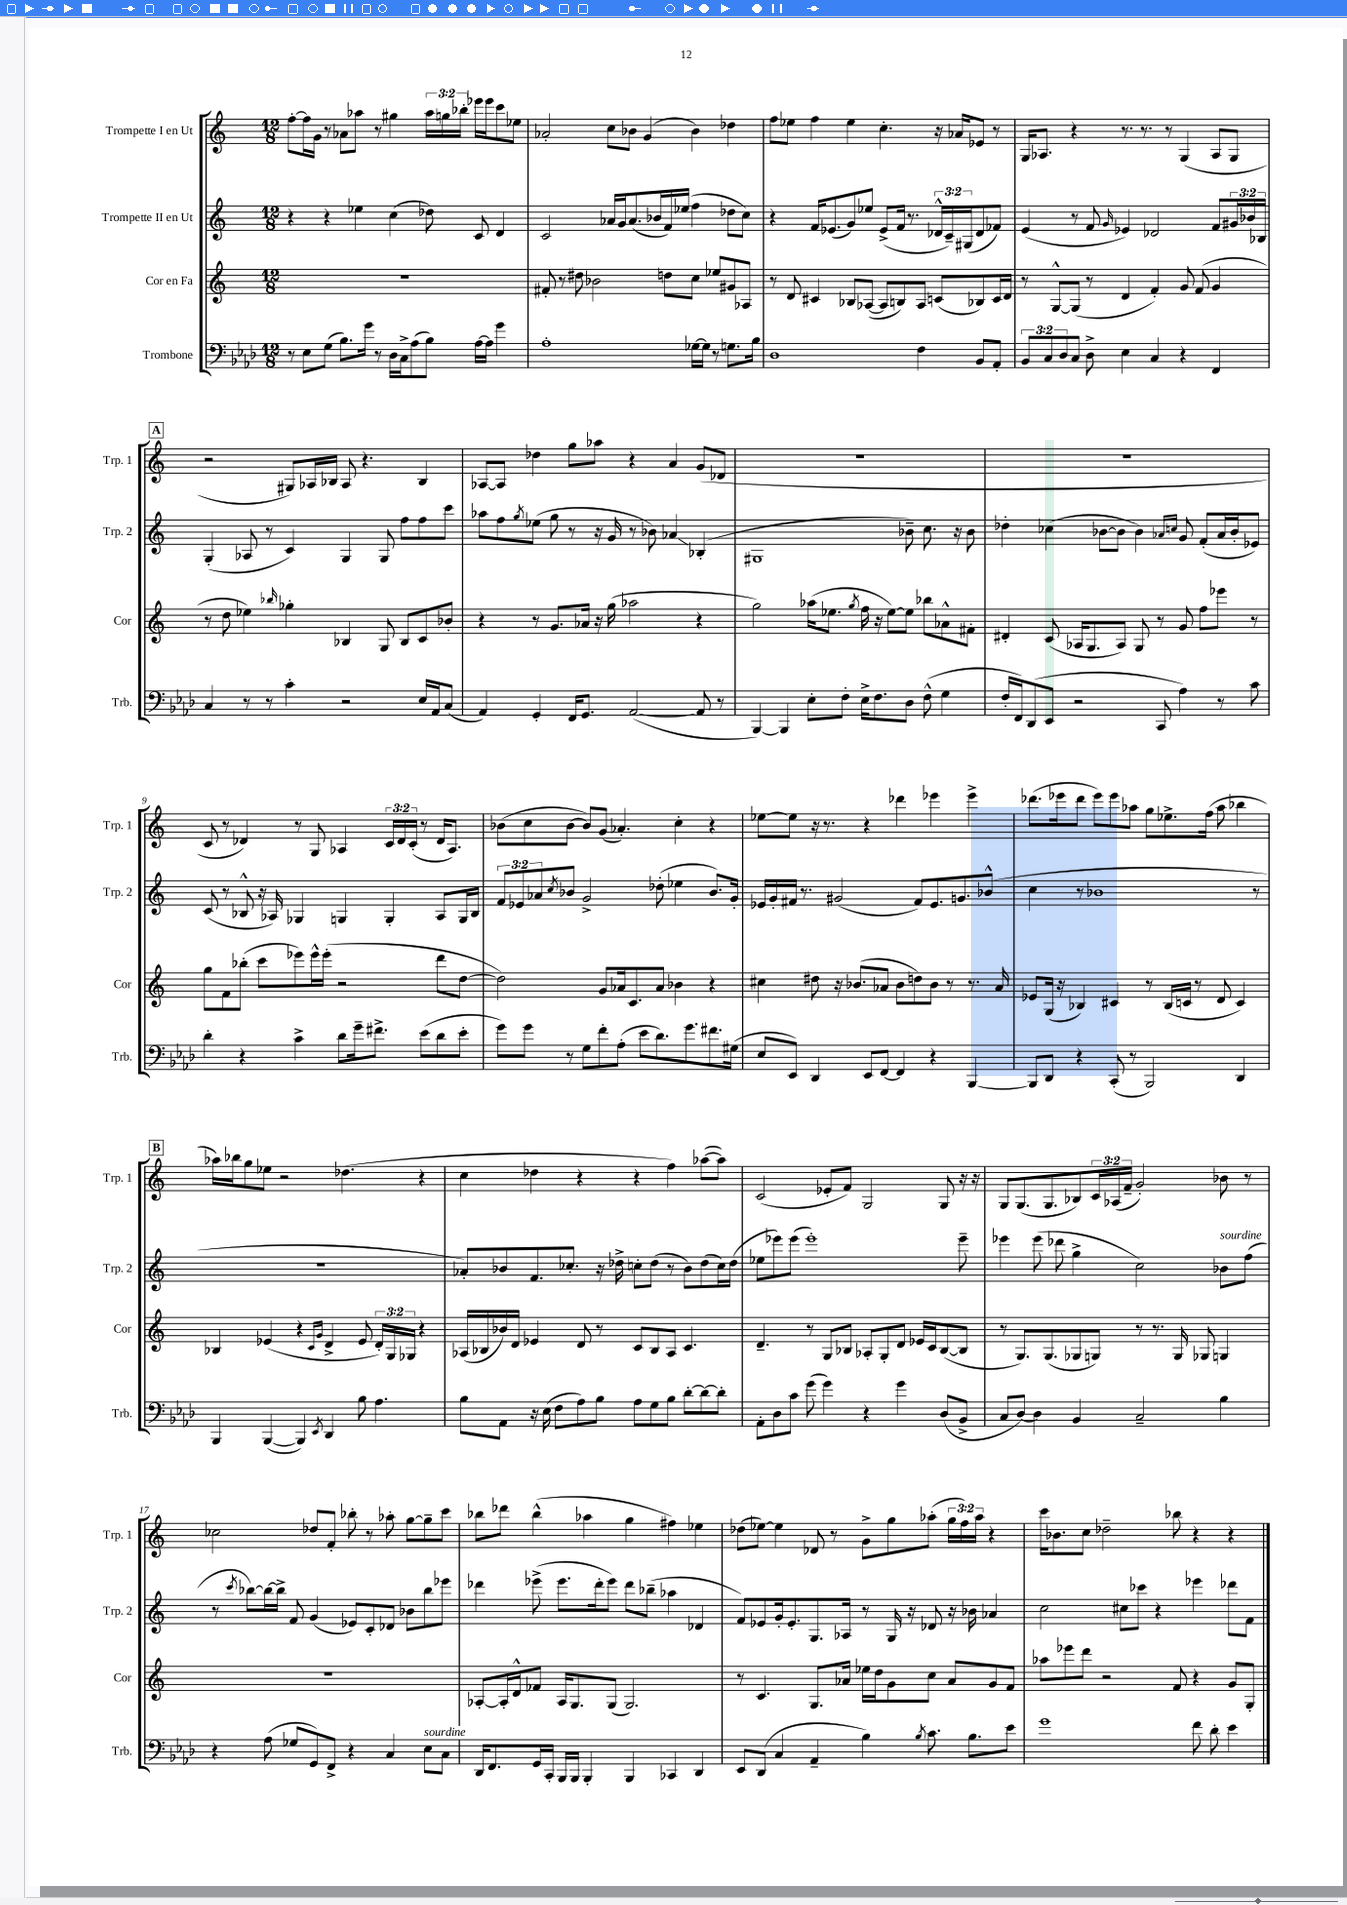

**kern	**kern	**kern	**kern
*staff4	*staff3	*staff2	*staff1
*clefF4	*clefG2	*clefG2	*clefG2
*k[b-e-a-d-]	*k[]	*k[]	*k[]
*M12/8	*M12/8	*M12/8	*M12/8
8r	1.r	4r	[8ff'
8E-	.	.	16ff]
.	.	.	16g
(8G	.	4r	8r
8.B-)	.	.	8a-
.	.	4ee-	8aa-
16g	.	.	.
8r	.	.	8r
16D-	.	(4cc	4gg#
16C^	.	.	.
(8A-	.	.	.
8B-)	.	8dd-)	24aa-
.	.	.	24gg
.	.	.	24bb-'
[16A-	.	8c	16eee-
16A-]	.	.	16eee-
4g	.	4d	8ccc
.	.	.	8ee-
=	=	=	=
1A-'	8f#'	2c	2a-'
.	8r	.	.
.	8dd#	.	.
.	2b-	.	.
.	.	16a-	8cc
.	.	16g	.
.	.	(8.a-	8b-
.	.	.	(4g
.	.	16b-	.
.	8dd	16f)	.
.	.	(16ee-	.
[16G-	8cc	4ff	4b-)
16G-]	.	.	.
8r	8ee-	.	.
8.G	8g#	8dd-	4dd-
.	8A-	8cc)	.
16B-	.	.	.
=	=	=	=
1D-	8r	4r	8ff
.	8d	.	8ee-
.	4c#	16f	4ff
.	.	(8.e-	.
.	8B-	8g)	4ee-
.	([8A-	8ee-	.
.	8A-]	(8e-^	4.cc'
.	8B)	16f	.
.	.	8.r	.
4F	8A-	.	.
.	(8c	24d-^^	16r
.	.	24c~)	.
.	.	.	16a-
.	.	(24G#	.
8BB-	8B-)	8d-	8e-
8AA-'	16c	8f-)	8r
.	16d	.	.
=	=	=	=
12BB-	8r	(4e	16G
.	.	.	8.A-
12C	.	.	.
.	[8G^^	.	.
12D-	.	.	.
8C	(8G]	8r	4r
8D-^	8r	8f	.
.	.	16qqg	.
4E-	4d	4e-)	8.r
.	.	.	8.r
4C	4f')	2d-	.
.	.	.	8r
4r	8g	.	(4G
.	(8f	.	.
4FF	4g	8f	8A-
.	.	24g#	8G
.	.	24b-	.
.	.	24B-	.
=	=	=	=
4C	8r	(4G'	2r
.	8dd	.	.
8r	4ee-)	8A-	.
8r	.	8r	.
.	16qqbb-	.	.
4c'	4gg-'	4c)	8G#)
.	.	.	16A-
.	.	.	16B-
2r	4B-	4G	8A-
.	.	.	4.r
.	8G	8G	.
.	8B-	8ff	.
16E-	8c	8ff	4B-
16AA-	.	.	.
(8C	8b-'	8ccc	.
=	=	=	=
4AA-)	4r	8aa-	[8A-
.	.	8ff	8A-]
.	.	8qgg	.
4GG'	8r	(8ee-	4dd-
.	8.g	8gg	.
16FF	.	8r	8gg
8.GG	16a-	.	.
.	16r	16r	8aa-
.	(16gg	16g	.
([2AA-	2aa-	8r	4r
.	.	8b-)	.
.	.	4a-	4a
8AA-]	4r	(4B-'	(8g
8r	.	.	8d-
=	=	=	=
[4BBB-)	2gg)	1G#	1.r
4BBB-]	.	.	.
8E-'	(16aa-	.	.
.	8.ee-	.	.
8F'	.	.	.
.	8qgg	.	.
16E-^	16ff	.	.
8.F	16r	.	.
.	[8ee-)	.	.
8D-	8ee-]	8b-~)	.
(8F^^	8bb-	8.cc	.
4G	8a-^^	.	.
.	.	16r	.
.	8f#'	8b-	.
=	=	=	=
16F'	4d#'	4dd-'	1.r
16FF)	.	.	.
(8DD-	.	.	.
8EE-	(8c	(4cc-	.
2r	16A-	.	.
.	8.G	.	.
.	.	[8b-	.
.	8A-)	8b-]	.
.	8G	4b-)	.
8CC	8r	.	.
.	.	16qqa-	.
.	.	16qqcc	.
4A-)	8g	8g	.
.	8ff	(8f'	.
8r	8eee-	16a-	.
.	.	16b-'	.
8c	8r	8e-)	.
=	=	=	=
4d-'	8gg	(8c	8c
.	8f	8r	8r
4r	(8bb-'	8B-^^	4d-)
.	8ccc	16r	.
.	.	16A-)	.
4c^	8eee-)	4G-	8r
.	16eee-^^	.	8G
.	(16eee-'	.	.
8d-	2r	4G	4A-
16g~	.	.	.
8.f#^	.	.	.
.	.	4G'	24c
.	.	.	24d-
.	.	.	(24c'
(8e-	.	.	8r
8d-	8ddd	8A-	16d-
.	.	.	8.A-)
8e-'	[8dd	16G	.
.	.	16B-	.
=	=	=	=
8g)	2dd])	12f	(8b-
.	.	12e-	.
8g	.	.	8cc
.	.	12a-	.
.	.	8qcc	.
8r	.	8b-	[8b-
8G	.	2g^	8b-])
8f'	8g	.	(8g
(8A-'	16a-	.	4.a-')
.	8.c	.	.
8e-	.	.	.
8.d-)	8a-	(8dd-'	.
.	4b-	4ee-	4cc'
8.g	.	.	.
8.f#	4r	8.b-)	4r
(16G#	.	16g'	.
=	=	=	=
8E-	4cc#	16e-	[8ee-
.	.	16g'	.
8EE-)	.	16f#	8ee-]
.	.	8.r	.
4DD-	8dd#	.	16r
.	.	.	8.r
.	16r	(2g#	.
.	(8.b-	.	.
8EE-	.	.	4r
[8FF	8a-	.	.
4FF]	8b-	.	4ddd-
.	8dd)	8f#)	.
4r	8b-	8.e-	4eee-
.	8r	.	.
.	.	8.g	.
[4BBB-	8.r	.	4eee-^
.	.	(8b-^^	.
.	16a-	.	.
=	=	=	=
8BBB-]	8e-	4cc	(8.ddd-
8DD-	(16G	.	.
.	16r	.	16eee-
4r	4B-)	8r	8ddd-
.	.	1b-	8eee-)
(8CC'	4c#	.	8eee-
8r	.	.	8aa-
2BBB-)	8r	.	8gg
.	(16B-	.	8.ee-^
.	16c	.	.
.	8r	.	.
.	.	.	(16ff
.	8d	.	8aa-
4DD-	4c)	.	4bb-
.	.	8r	.
=	=	=	=
4BBB-	4B-	1.r	16aa-)
.	.	.	16bb-
.	.	.	8gg
([4BBB-	(4e-	.	8ee-
.	.	.	2r
4BBB-])	4r	.	.
.	16qqc	.	.
8qEE-	16qqg	.	.
4DD-	4d^	.	.
.	.	.	(4.dd-
8B-	8e-	.	.
4.A-	24d')	.	.
.	24G	.	.
.	24G-	.	.
.	4r	.	4r
=	=	=	=
8B-	(16A-	8a-')	4cc
.	16B-	.	.
8AA-	16b-)	8b-	.
.	16d	.	.
16r	4e-	8.f	4dd-
(16E-	.	.	.
8F	.	.	.
.	.	8.cc-'	.
8A-)	8d	.	4r
8B-	8r	16r	.
.	.	16dd-^	.
8A-	8c	8cc'	4r
8G	8B-	(8dd-	.
8B-	8A-	8r	4ff)
[8d-'	4.c	8b-)	.
8d-_	.	(8dd-	([8aa-
8d-']	.	16cc)	8aa-])
.	.	(16dd-	.
=	=	=	=
8AA-'	4.d~	8ee-	(2c
8D-	.	8eee-)	.
8c	.	(8eee-	.
(8g	8r	1eee-')	.
4g)	8G	.	8e-'
.	8B-	.	8f)
4r	8A-'	.	2G
.	8G'	.	.
4g	8d	.	.
.	16e-	.	.
.	16c	.	.
(8D-	([8B-	.	8G
8BB-^	8B-]	8eee-~	16r
.	.	.	16r
=	=	=	=
8C	8r	4eee-	8G
[8D-)	8.G)	.	(8.G
4D-]	.	(8eee-	.
.	(8.G	.	8.G
.	.	8ddd-	.
4BB-	8G-	4gg^	8B-)
.	8G)	.	24c
.	.	.	(24A-
.	.	.	24f~
2C~	8r	2cc)	2g')
.	8.r	.	.
.	16G	.	.
.	8G-	.	.
4B-	4G	8b-	8b-
.	.	(8ff	8r
=	=	=	=
4r	1.r	8r	2cc-
.	.	8qccc	.
.	.	[8bb-)	.
(8A-	.	16bb-_	.
.	.	16bb-^]	.
8G-	.	8f	.
8GG)	.	(4g	8dd-
8FF^	.	.	8f'
4r	.	8e-)	8bb-'
.	.	8c'	8r
4C	.	8d-	8aa-'
.	.	8b-	[8gg
8E-	.	8bb-	8gg~]
8C	.	8eee-	8ccc
=	=	=	=
16DD-	[8A-'	4ddd-	8bb-
8.FF	.	.	.
.	16A-']	.	8ddd-
.	16d^^	.	.
16GG	8f-	(8eee-^	(4bb-^^
16CC'	.	.	.
16BBB-	16A-	8.eee-	.
16BBB-	8.G	.	.
4BBB-'	.	.	4aa-
.	.	16ddd-'	.
.	(8G	8eee-)	.
4BBB-	2.G)	8ddd-	4gg
.	.	(8bb-~	.
4CC-	.	4aa-	4ff#)
4DD-	.	4d-	4ee-
=	=	=	=
8EE-	8r	8f)	(8dd-
(8DD-	4.c	8e-	[8ee-)
4C	.	16g'	4ee-]
.	.	8.e-'	.
4AA-~	8.G	8.G	8d-
.	.	.	8r
.	16a-	16A-	.
4B-)	16ee-	8r	8g^
.	16dd	.	.
.	8g	16G	8gg
.	.	16r	.
8qB-	.	.	.
8.c	8cc	8d-	(8aa-'
.	8a-	16r	24gg
.	.	.	24ff)
8.B-	.	16b-	.
.	.	.	24aa-
.	8g	4a-	4r
8e-	8f	.	.
=	=	=	=
1g	8aa-	2cc	16ccc
.	.	.	8.b-
.	8eee-	.	.
.	8ddd	.	8cc
.	2r	.	2dd-~
.	.	8cc#	.
.	.	8ccc-	.
.	.	4r	.
.	8f	.	8bb-
8f	4r	4eee-	4r
8d-'	.	.	.
4e-	8g	8ddd-	4r
.	8G'	8f	.
==	==	==	==
*-	*-	*-	*-
